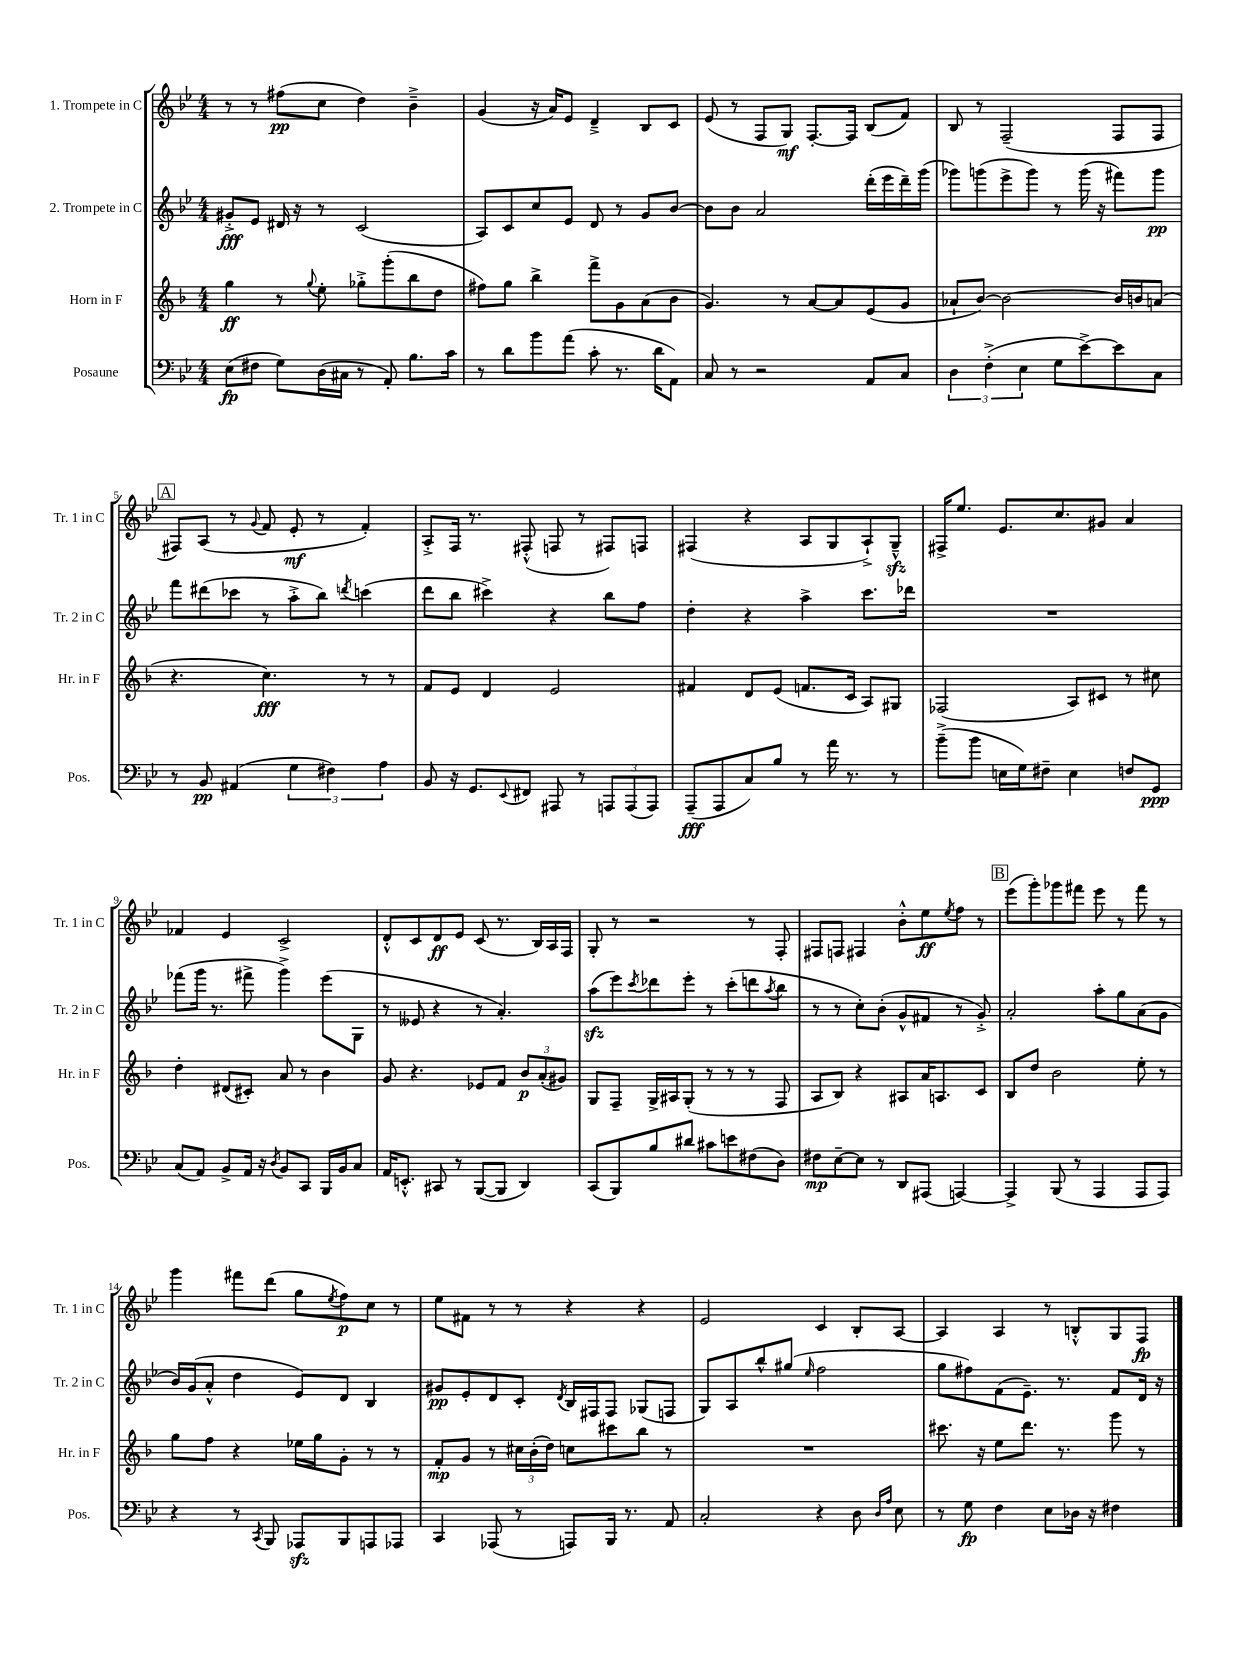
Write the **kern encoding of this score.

**kern	**dynam	**kern	**dynam	**kern	**dynam	**kern	**dynam
*part4	*part4	*part3	*part3	*part2	*part2	*part1	*part1
*staff4	*staff4	*staff3	*staff3	*staff2	*staff2	*staff1	*staff1
*I"Posaune	*	*I"Horn in F	*	*I"2. Trompete in C	*	*I"1. Trompete in C	*
*I'Pos.	*	*I'Hr. in F	*	*I'Tr. 2 in C	*	*I'Tr. 1 in C	*
*clefF4	*	*clefG2	*	*clefG2	*	*clefG2	*
*k[b-e-]	*	*k[b-]	*	*k[b-e-]	*	*k[b-e-]	*
*M4/4	*	*M4/4	*	*M4/4	*	*M4/4	*
=1	=1	=1	=1	=1	=1	=1	=1
(8E-\L	fp	4gg\	ff	8g#X'^/L	fff	8r	.
8F#X\J	.	.	.	8e-/J	.	8r	.
8G\L)	.	8r	.	16d#X/	.	(8ff#X\L	pp
.	.	.	.	16r	.	.	.
.	.	8qqgg/	.	.	.	.	.
(16D\L	.	8ee'\	.	8r	.	8cc\J	.
16C#X\JJ	.	.	.	.	.	.	.
8r	.	8gg-X'^\L	.	(2c/	.	4dd\)	.
8AA'/)	.	(8ggg'\	.	.	.	.	.
8.B-\L	.	8bb-\	.	.	.	4b-~^\	.
.	.	8dd\J	.	.	.	.	.
16c\Jk	.	.	.	.	.	.	.
=2	=2	=2	=2	=2	=2	=2	=2
8r	.	8ff#X\L)	.	8A/L)	.	(4g/	.
8d\L	.	8gg\J	.	8c/	.	.	.
8b-\	.	4bb-^\	.	8cc/	.	16r	.
.	.	.	.	.	.	16a/KL)	.
(8a\J	.	.	.	8e-/J	.	8e-/J	.
8c'\	.	8fff^\L	.	8d/	.	4d~^/	.
8.r	.	8g\	.	8r	.	.	.
.	.	(8a\	.	8g/L	.	8B-/L	.
16d\KL	.	.	.	.	.	.	.
8AA\J)	.	8b-\J	.	[8b-/J	.	8c/J	.
=3	=3	=3	=3	=3	=3	=3	=3
8C/	.	4.g/)	.	8b-\L]	.	(8e-/	.
8r	.	.	.	8b-\J	.	8r	.
2r	.	.	.	2a/	.	8F/L	.
.	.	8r	.	.	.	8G/J)	mf
.	.	[8a/L	.	.	.	[8.F'/L	.
.	.	8a/]	.	.	.	.	.
.	.	.	.	.	.	16F/Jk]	.
8AA/L	.	(8e/	.	(16ddd'\LL	.	(8B-/L	.
.	.	.	.	16eee-\	.	.	.
8C/J	.	8g/J	.	16ddd~\)	.	8f/J)	.
.	.	.	.	(16ggg\JJ	.	.	.
=4	=4	=4	=4	=4	=4	=4	=4
6D\	.	8a-X`/L	.	8ggg-X\L)	.	8B-/	.
.	.	[8b-/J)	.	(8gggn\	.	8r	.
(6F'^\	.	.	.	.	.	.	.
.	.	2b-\_	.	8eee-^\	.	(2F~/	.
6E-\	.	.	.	.	.	.	.
.	.	.	.	8ggg\J)	.	.	.
8G\L	.	.	.	8r	.	.	.
[8e-^\)	.	.	.	(16ggg\	.	.	.
.	.	.	.	16r	.	.	.
8e-\]	.	16b-/LL]	.	8fff#X\L)	.	8F/L	.
.	.	16bn/J	.	.	.	.	.
8C\J	.	(8an/J	.	8ggg\J	pp	8F/J	.
!!LO:LB:g=z
!!LO:REH:place=s1:t=A
=5	=5	=5	=5	=5	=5	=5	=5
8r	.	4.r	.	8fff\L	.	8F#X/L)	.
8BB-/	pp	.	.	(8ddd#X\	.	(8A/J	.
(4AA#X/	.	.	.	8ccc-X\J	.	8r	.
.	.	.	.	.	.	8qqg/	.
.	.	4.cc\)	fff	8r	.	8f/	.
6G\	.	.	.	8aa'^\L	.	8e-'/	mf
.	.	.	.	8bb-\J)	.	8r	.
6F#X\)	.	.	.	.	.	.	.
.	.	.	.	8qdddn/	.	.	.
.	.	8r	.	(4cccn\	.	4f'/)	.
6A\	.	.	.	.	.	.	.
.	.	8r	.	.	.	.	.
=6	=6	=6	=6	=6	=6	=6	=6
8BB-/	.	8f/L	.	8ddd\L	.	8A'^/L	.
16r	.	8e/J	.	8bb-\J	.	16F/Jk	.
8.GG/L	.	.	.	.	.	8.r	.
.	.	4d/	.	4ccc#X^\)	.	.	.
8qqEE-/	.	.	.	.	.	.	.
8FF#X/J	.	.	.	.	.	(8F#X'^^/	.
8AAA#X/	.	2e/	.	4r	.	8Fn/	.
8r	.	.	.	.	.	8r	.
12AAAn/L	.	.	.	8bb-\L	.	8F#X/L)	.
(12AAA/	.	.	.	.	.	.	.
.	.	.	.	8ff\J	.	8Fn/J	.
12AAA/J)	.	.	.	.	.	.	.
=7	=7	=7	=7	=7	=7	=7	=7
(8AAA~/L	fff	4f#X/	.	4dd'\	.	(4F#X/	.
8AAA/	.	.	.	.	.	.	.
8C/)	.	8d/L	.	4r	.	4r	.
8B-/J	.	(8e/J	.	.	.	.	.
8r	.	8.fn/L	.	4aa^\	.	8A/L	.
16a\	.	.	.	.	.	8G/	.
8.r	.	16c/Jk	.	.	.	.	.
.	.	8A/L)	.	8.ccc\L	.	8A`^/)	.
8r	.	8G#X/J	.	.	.	8Gzz~^^/J	.
.	.	.	.	16ddd-X\Jk	.	.	.
=8	=8	=8	=8	=8	=8	=8	=8
(8b-~^\L	.	(2F-X/	.	1r	.	16F#X^/KL	.
.	.	.	.	.	.	8.ee-/J	.
8b-\J	.	.	.	.	.	.	.
16En\LL	.	.	.	.	.	8.e-/L	.
16G\J)	.	.	.	.	.	.	.
8F#X~\J	.	.	.	.	.	.	.
.	.	.	.	.	.	8.cc/	.
4E\	.	8A/L)	.	.	.	.	.
.	.	8c#X/J	.	.	.	8g#X/J	.
8Fn/L	.	8r	.	.	.	4a/	.
8GG/J	ppp	8cc#X\	.	.	.	.	.
!!LO:LB:g=z
=9	=9	=9	=9	=9	=9	=9	=9
(8C/L	.	4dd'\	.	(8fff-X\L	.	4f-X/	.
8AA/J)	.	.	.	16ggg\Jk	.	.	.
.	.	.	.	8.r	.	.	.
8BB-^/L	.	(8d#X/L	.	.	.	4e-/	.
16AA/Jk	.	8c#X'/J)	.	8fff#X^\	.	.	.
16r	.	.	.	.	.	.	.
8qD/	.	.	.	.	.	.	.
8BB-/L	.	8a/	.	4ggg^\)	.	2c^/	.
8CC/J	.	8r	.	.	.	.	.
16BBB-/LL	.	4b-\	.	(8eee-\L	.	.	.
16BB-/J	.	.	.	.	.	.	.
8C/J	.	.	.	8G\J	.	.	.
=10	=10	=10	=10	=10	=10	=10	=10
16AA/KL	.	8g/	.	8r	.	8d'^^/L	.
8.EEn'^^/J	.	.	.	.	.	.	.
.	.	4.r	.	8e--X/	.	8c/	.
8CC#X/	.	.	.	4r	.	8d/	ff
8r	.	.	.	.	.	8e-/J	.
([8BBB-/L	.	8e-X/L	.	8r	.	(8c/	.
8BBB-/J]	.	8f/J	.	4.a'/)	.	8.r	.
4DD/)	.	12b-/L	p	.	.	.	.
.	.	.	.	.	.	16B-/LL)	.
.	.	(12a'/	.	.	.	.	.
.	.	.	.	.	.	16A/	.
.	.	12g#X/J)	.	.	.	.	.
.	.	.	.	.	.	16F/JJ	.
=11	=11	=11	=11	=11	=11	=11	=11
(8CC/L	.	8G/L	.	(8aazz\L	.	8G'/	.
8BBB-/)	.	8F~/J	.	8eee-\)	.	8r	.
.	.	.	.	8qccc/	.	.	.
8B-/	.	16G^/LL	.	8ddd-X\	.	2r	.
.	.	16A#X/J	.	.	.	.	.
8d#X/J	.	(8G'/J	.	8eee-'\J	.	.	.
8c#X\L	.	8r	.	8r	.	.	.
8en\	.	8r	.	(8ccc'\L	.	.	.
(8F#X\	.	8r	.	8dddn\	.	8r	.
.	.	.	.	8qaa/	.	.	.
8D\J)	.	8F/	.	8bb-\J	.	8F'/	.
=12	=12	=12	=12	=12	=12	=12	=12
8F#X\L	mp	8A/L	.	8r	.	8F#X/L	.
[8E-~\	.	8B-/J)	.	8r	.	8Fn/J	.
8E-\J]	.	4r	.	8cc'\L)	.	4F#X/	.
8r	.	.	.	(8b-'\J	.	.	.
8DD/L	.	8A#X/L	.	8g^^/L	.	8b-'^^\L	.
(8AAA#X/J	.	16a/K	.	8f#X/J	.	8ee-\	ff
.	.	8.An/	.	.	.	.	.
.	.	.	.	.	.	8qee-/	.
[4AAAn/)	.	.	.	8r	.	8ff\J	.
.	.	8c/J	.	8g'^/)	.	8r	.
!!LO:REH:place=s1:t=B
=13	=13	=13	=13	=13	=13	=13	=13
4AAA^/]	.	8B-/L	.	2a'/	.	(8eee-\L	.
.	.	8dd/J	.	.	.	8ggg'\)	.
(8BBB-/	.	2b-\	.	.	.	8ggg-X\	.
8r	.	.	.	.	.	8fff#X\J	.
4AAA/	.	.	.	8aa'\L	.	8eee-\	.
.	.	.	.	8gg\	.	8r	.
8AAA/L	.	8ee'\	.	(8a\	.	8fff#\	.
8AAA/J)	.	8r	.	8g\J	.	8r	.
!!LO:LB:g=z
=14	=14	=14	=14	=14	=14	=14	=14
4r	.	8gg\L	.	16b-/LL)	.	4ggg\	.
.	.	.	.	(16g/J	.	.	.
.	.	8ff\J	.	8a'^^/J	.	.	.
8r	.	4r	.	4dd\	.	8fff#X\L	.
8qCC/	.	.	.	.	.	.	.
8BBB-/	.	.	.	.	.	(8ddd\J	.
8AAA-Xzz/L	.	16ee-X\LL	.	8e-/L)	.	8gg\L	.
.	.	16gg\J	.	.	.	.	.
.	.	.	.	.	.	8qee-/	.
8BBB-/	.	8g'\J	.	8d/J	.	8ff\)	p
8AAAn/	.	8r	.	4B-/	.	8cc\J	.
8AAA-X/J	.	8r	.	.	.	8r	.
=15	=15	=15	=15	=15	=15	=15	=15
4CC/	.	8f'/L	mp	8g#X/L	pp	8ee-\L	.
.	.	8g/J	.	8e-'/	.	8f#X\J	.
(8AAA-X/	.	8r	.	8d/	.	8r	.
8r	.	24cc#X\LL	.	8c'/J	.	8r	.
.	.	(24b-'\	.	.	.	.	.
.	.	24dd\JJ)	.	.	.	.	.
.	.	.	.	8qd/	.	.	.
8AAAn/L)	.	8ccn\L	.	16B-/LL	.	4r	.
.	.	.	.	16F#X/J	.	.	.
16BBB-/Jk	.	8ccc#X\	.	8F#/J	.	.	.
8.r	.	.	.	.	.	.	.
.	.	8bb-\J	.	(8G-X/L	.	4r	.
8AA/	.	8r	.	8Fn/J	.	.	.
=16	=16	=16	=16	=16	=16	=16	=16
2C'/	.	1r	.	8G/L)	.	2e-/	.
.	.	.	.	8A/	.	.	.
.	.	.	.	8bb-^^/	.	.	.
.	.	.	.	(8gg#X/J	.	.	.
.	.	.	.	16qqee-/	.	.	.
4r	.	.	.	2ff\	.	4c/	.
8D\	.	.	.	.	.	8B-'/L	.
16qqD/LL	.	.	.	.	.	.	.
16qqA/JJ	.	.	.	.	.	.	.
8E-\	.	.	.	.	.	[8A/J	.
=17	=17	=17	=17	=17	=17	=17	=17
8r	.	8.ccc#X\	.	8gg\L	.	4A/]	.
8G\	fp	.	.	8ff#X\)	.	.	.
.	.	16r	.	.	.	.	.
4F\	.	8ee\L	.	(8f\	.	4A/	.
.	.	8.ddd\J	.	8.e-~\J)	.	.	.
8E-\L	.	.	.	.	.	8r	.
.	.	8.r	.	8.r	.	.	.
16D-X\Jk	.	.	.	.	.	8Bn'^^/L	.
16r	.	.	.	.	.	.	.
4F#X\	.	8ggg\	.	8f/L	.	8G/	.
.	.	8r	.	16d/Jk	.	8F/J	fp
.	.	.	.	16r	.	.	.
==	==	==	==	==	==	==	==
*-	*-	*-	*-	*-	*-	*-	*-
